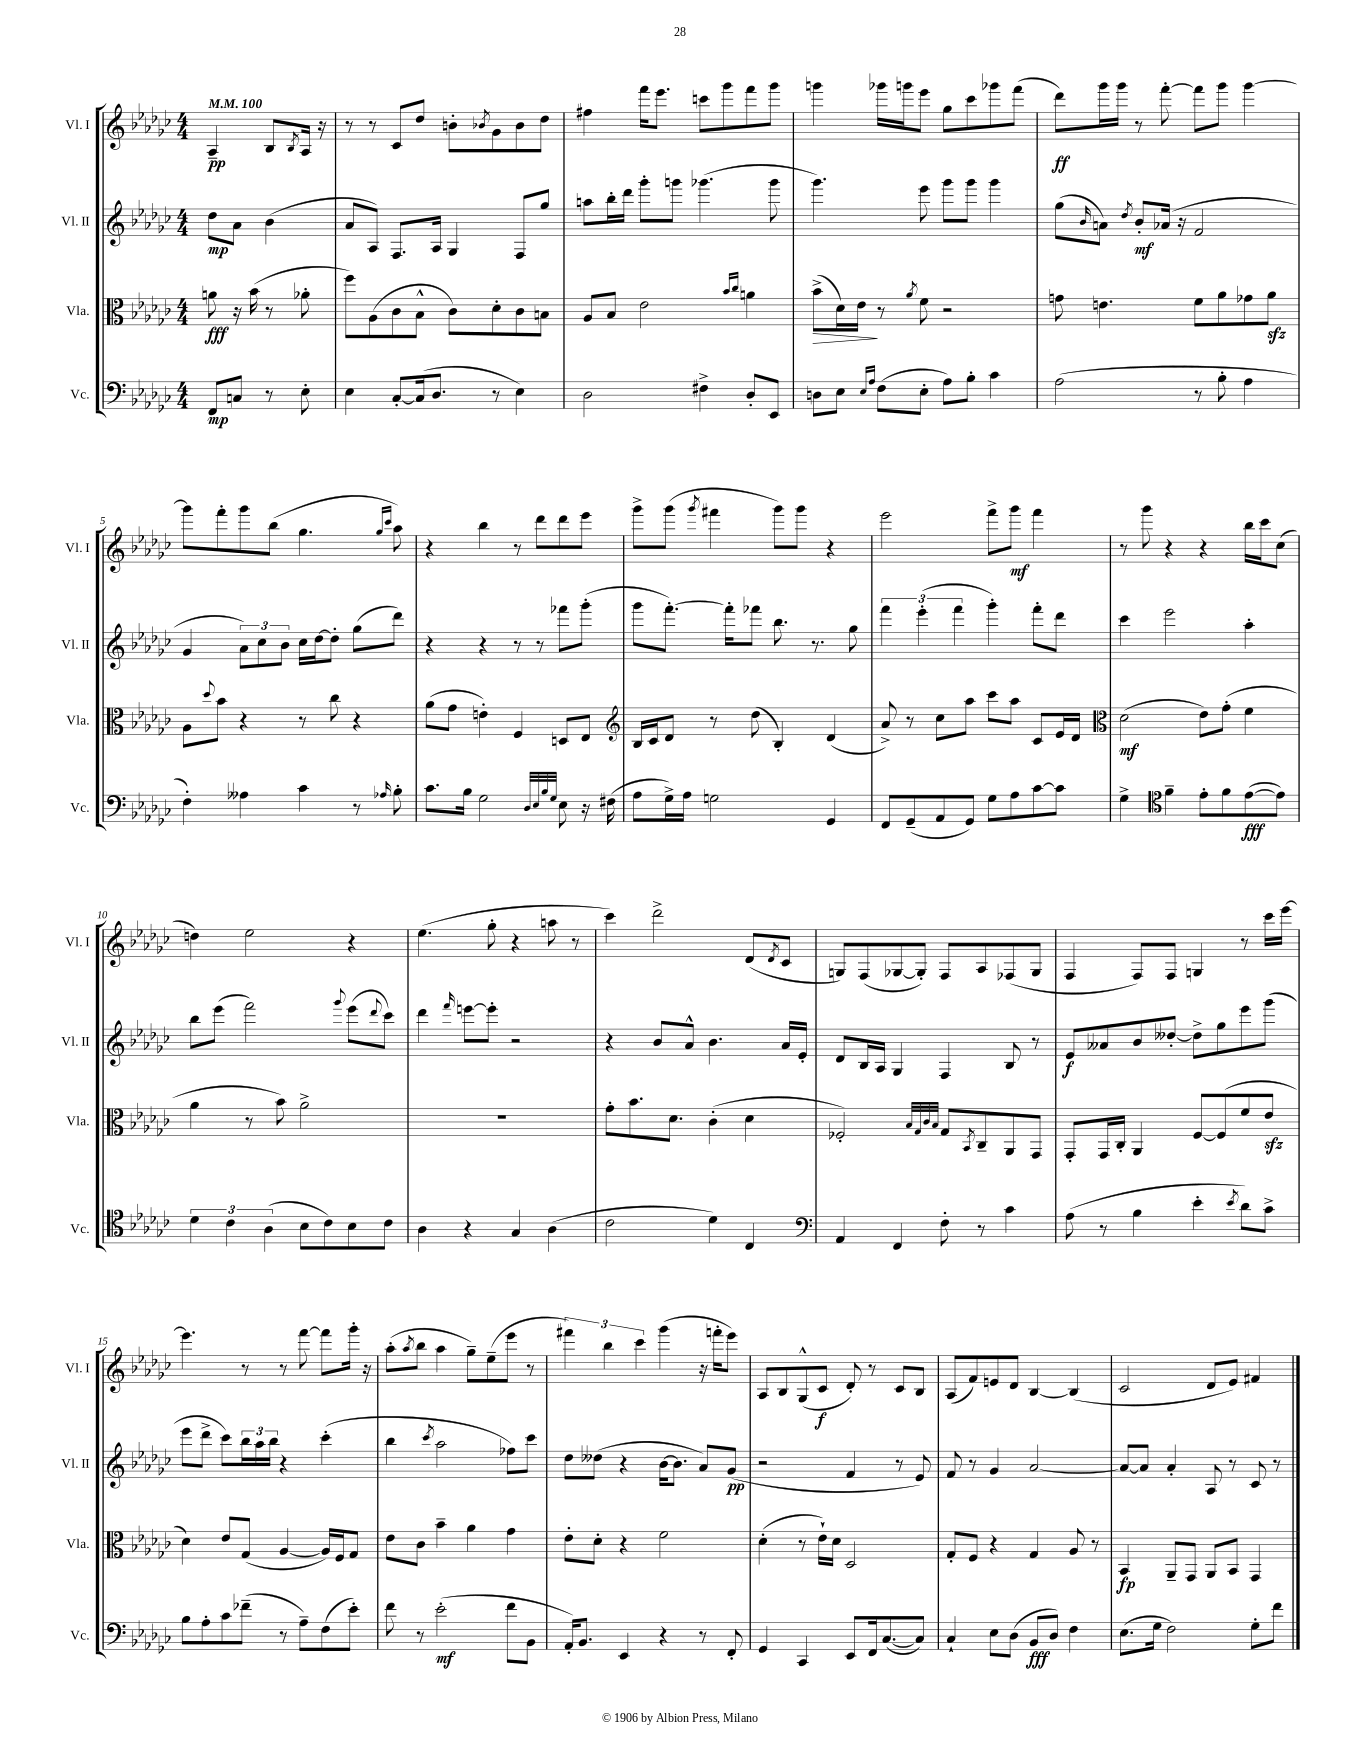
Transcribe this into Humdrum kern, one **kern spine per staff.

**kern	**kern	**kern	**kern
*staff4	*staff3	*staff2	*staff1
*clefF4	*clefC3	*clefG2	*clefG2
*k[b-e-a-d-g-c-]	*k[b-e-a-d-g-c-]	*k[b-e-a-d-g-c-]	*k[b-e-a-d-g-c-]
*M4/4	*M4/4	*M4/4	*M4/4
*MM100	*MM100	*MM100	*MM100
8FF	8a	8dd-	4A-~
8C	16r	8a-	.
.	(16b-	.	.
8r	8r	(4b-	8B-
.	.	.	8qB-
8E-'	8a-'	.	16A-
.	.	.	16r
=	=	=	=
4E-	8ff)	8a-	8r
.	(8A-	8A-)	8r
[8C-'	8c-	8.F	8c-
(16C-]	8B-^^	.	8dd-
8.D-	.	16A-	.
.	8c-)	4G-	8b'
.	.	.	8qb-
8r	8d-'	.	8g-
4E-)	8c-	8F	8b-
.	8B	8gg-	8dd-
=	=	=	=
2D-	8A-	8aa	4ff#
.	8B-	16bb-'	.
.	.	16ddd-	.
.	2e-	8ggg-'	16fff
.	.	.	8.eee-
.	.	8ggg	.
4F#^	.	(4.ggg-	8ccc
.	.	.	8ggg-
.	16qqb-	.	.
.	16qqcc-	.	.
8D-'	4a	.	8fff
8EE-	.	8ggg-	8ggg-
=	=	=	=
8D	(8b-^	4.ggg-)	4ggg
8E-	16d-)	.	.
.	16e-	.	.
16qqE-	.	.	.
16qqA-	.	.	.
(8F	8r	.	16ggg-
.	.	.	16ggg
.	8qa-	.	.
8E-'	8f	8eee-	8eee-
8A-)	2r	8ggg-	8gg-
8B-'	.	8ggg-	8ccc-
4c-	.	4ggg-	8ggg-
.	.	.	(8fff
=	=	=	=
(2A-	8g	(8gg-	8ddd-)
.	.	16qqb-	.
.	4.e	8a)	16ggg-
.	.	.	16ggg-
.	.	8qdd-	.
.	.	8b-'	8r
.	.	(16a-	[8fff'
.	.	16r	.
8r	8f	2f	8fff]
8B-'	8a-	.	8ggg-
4A-	8g-	.	[4ggg-
.	8a-	.	.
=	=	=	=
4F')	8A-	4g-	8ggg-]
.	8qqdd-	.	.
.	8b-	.	8fff'
4A--	4r	12a-)	8ggg-
.	.	12cc-	.
.	.	.	(8bb-
.	.	12b-	.
4c-	8r	16cc-	4.gg-
.	.	[16dd-	.
.	8cc-	8dd-']	.
8r	4r	(8gg-	.
.	.	.	16qqgg-
16qqA-	.	.	16qqccc-
8B-'	.	8ddd-)	8aa-)
=	=	=	=
8.c-	(8a-	4r	4r
.	8g-	.	.
16B-	.	.	.
2G-	4e')	4r	4bb-
.	4F	8r	8r
.	.	8r	8ddd-
32qqD-	.	.	.
32qqE-	.	.	.
32qqB-	.	.	.
32qqG-	.	.	.
8E-	8D	8fff-	8ddd-
16r	8E-	(8ggg-'	8eee-
(16F#	.	.	.
=	=	=	=
*	*clefG2	*	*
8A-	16B-	8ggg-	8ggg-^
.	16c-	.	.
16G-^)	8d-	[8.fff')	(8ggg-
16A-	.	.	.
.	.	.	8qggg-
2G	8r	.	4fff#
.	.	16fff']	.
.	(8dd-	8fff-	.
.	4B-')	8.bb-	8ggg-)
.	.	.	8ggg-
.	.	8.r	.
4GG-	(4d-	.	4r
.	.	8gg-	.
=	=	=	=
8FF	8a-^)	6fff	2eee-
(8GG-~	8r	.	.
.	.	(6eee-'	.
8AA-	8cc-	.	.
.	.	6fff	.
8GG-)	8aa-	.	.
8G-	8ccc-	4ggg-')	8fff^
8A-	8aa-	.	8ggg-
[8c-	8c-	8fff'	4fff
8c-]	16e-	8ddd-	.
.	16d-	.	.
=	=	=	=
*	*clefC3	*	*
4G-^	(2d-	4ccc-	8r
.	.	.	8ggg-
*clefC4	*	*	*
4f~	.	2eee-	4r
8e-'	8e-)	.	4r
8f	(8g-'	.	.
([8e-	4f	4aa-'	16bb-
.	.	.	16ccc-
8e-])	.	.	(8cc-
=	=	=	=
6d-	4a-	8bb-	4dd)
.	.	(8eee-	.
6c-	.	.	.
.	8r	2fff)	2ee-
(6A-	.	.	.
.	8b-)	.	.
8B-	2a-^	.	.
8c-)	.	.	.
.	.	8qqggg-	.
8B-	.	(8eee-	4r
.	.	8qqddd-	.
8c-	.	8ccc-)	.
=	=	=	=
4A-	1r	4ddd-	(4.ee-
.	.	16qqfff	.
4r	.	[8eee	.
.	.	8eee']	8gg-'
4G-	.	2r	4r
(4A-	.	.	8aa
.	.	.	8r
=	=	=	=
2c-	8g-'	4r	4ccc-)
.	8.b-	.	.
.	.	8b-	2ddd-^
.	8.d-	.	.
.	.	8a-^^	.
4d-)	(4c-'	4.b-	.
4C-	4d-	.	(8d-
.	.	.	8qd-
.	.	16a-	8c-
.	.	16e-'	.
=	=	=	=
*clefF4	*	*	*
4AA-	2F-')	8d-	8G)
.	.	16B-	(8F
.	.	16A-	.
4FF	.	4G-	[8G-
.	.	.	8G-'])
.	32qqB-	.	.
.	32qqG-	.	.
.	32qqc-	.	.
.	32qqB-	.	.
8F'	8G-	4F	8F
.	8qBB-	.	.
8r	8C-~	.	8A-
4c-	8AA-	8B-	(8F-
.	8GG-	8r	8G-
=	=	=	=
(8A-	8GG-'	8e-	4F
8r	16GG-	8a--	.
.	16C-'	.	.
4B-	4AA-	8b-	8F)
.	.	[8dd--'	8F
4e-'	[8F	8dd--^]	4G
.	(8F]	8gg-	.
8qe-	.	.	.
8d-)	8f	8eee-	8r
8c-^	8e-	(8ggg-	16ccc-
.	.	.	[16eee-
=	=	=	=
8B-	4d-)	8eee-	4.eee-]
8A-'	.	8ddd-^	.
8c-	8e-	8ccc-)	.
(8f-~	(8G-	24bb-	8r
.	.	24aa-	.
.	.	24bb-	.
8r	[4A-	4r	8r
8A-~)	.	.	[8fff
(8F	16A-])	(4ccc-'	8fff]
.	16F	.	.
8e-')	8G-	.	16ggg-'
.	.	.	16r
=	=	=	=
8f	8e-	4bb-	(8aa-'
.	.	.	8qaa-
8r	8c-	.	8bb-
.	.	8qccc-	.
(2e-'	4b-~	2aa-	4aa-
.	4a-	.	8gg-~)
.	.	.	(8ee-~
8f	4g-	8ff-)	8eee-
8BB-	.	8ccc-	8r
=	=	=	=
16AA-')	8e-'	8dd-	6fff#)
8.BB-	.	.	.
.	8d-'	(8dd--	.
.	.	.	6bb-
4EE-	4r	4r	.
.	.	.	6ccc-
4r	2f	[16b-	(4ggg-
.	.	8.b-]	.
8r	.	8a-)	16r
.	.	.	16fff'
8FF'	.	(8g-	8eee-)
=	=	=	=
4GG-	(4d-'	2r	8A-
.	.	.	8B-
4CC-	8r	.	(8G-^^
.	16e-`)	.	8c-
.	16d-	.	.
8EE-	2D-	4f	8d-')
16FF	.	.	8r
([8.C-	.	.	.
.	.	8r	8c-
8C-])	.	8e-)	8B-
=	=	=	=
4C-`	8G-'	8f	(8A-
.	8F	8r	8f)
8E-	4r	4g-	8e
(8D-	.	.	8d-
8BB-	4G-	[2a-	[4B-
8D-)	.	.	.
4F	8A-	.	(4B-]
.	8r	.	.
=	=	=	=
(8.E-	4BB-	8a-_	2c-
.	.	8a-]	.
16G-	.	.	.
2F)	8AA-~	4a-'	.
.	8GG-	.	.
.	8AA-	8A-	8d-
.	8BB-	8r	8e-)
8G-'	4GG-	8c-	4f#
8f	.	8r	.
==	==	==	==
*-	*-	*-	*-
